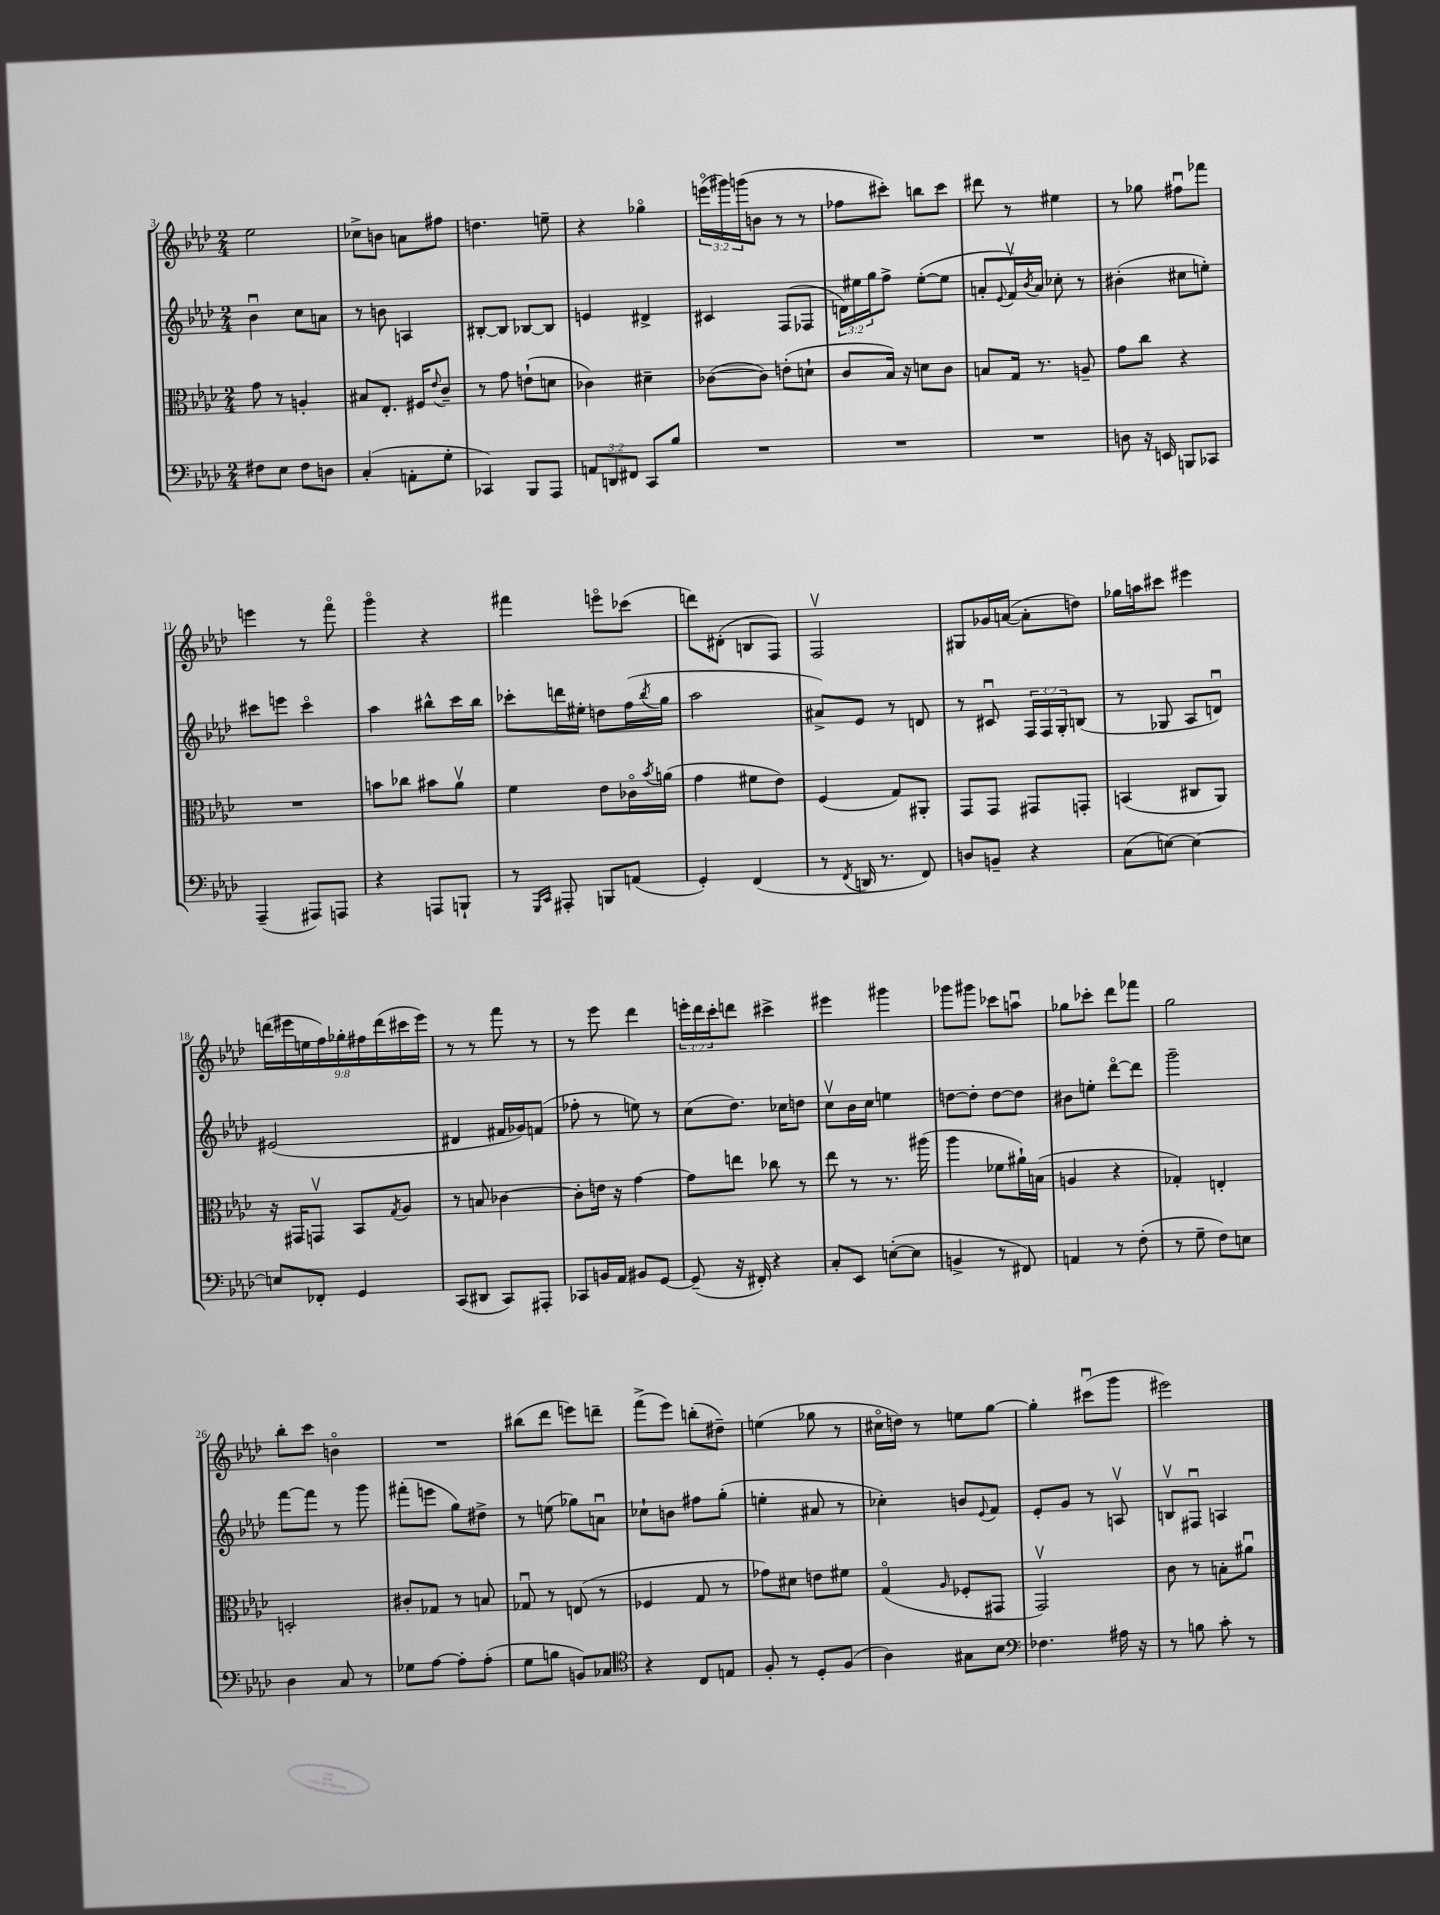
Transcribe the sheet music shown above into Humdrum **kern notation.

**kern	**kern	**kern	**kern
*staff4	*staff3	*staff2	*staff1
*clefF4	*clefC3	*clefG2	*clefG2
*k[b-e-a-d-]	*k[b-e-a-d-]	*k[b-e-a-d-]	*k[b-e-a-d-]
*M2/4	*M2/4	*M2/4	*M2/4
8F#	8g	4b-u	2ee-
8E-	8r	.	.
8F#	4A'	8cc	.
8D	.	8a	.
=	=	=	=
(4C'	8B#	8r	8cc-^
.	8.E-'	8b	8b
8AA'	.	4A	8a
.	16F#	.	.
.	8qqe-	.	.
8G'	8c~	.	8ff#
=	=	=	=
4CC-)	8r	[8B#'	4.dd
.	8g	8B#]	.
8BBB-	(8e`	[8B-	.
8AAA-	8d	8B-]	8ee~
=	=	=	=
12AA	4c-)	4e	4r
12DD	.	.	.
12FF#	.	.	.
8CC	4d#~	4d#^	4gg-o
8B-	.	.	.
=	=	=	=
2r	([8c-	4c#	(24eeeo
.	.	.	24ggg#)
.	.	.	(24ggg
.	8c-])	.	8b
.	(8e'	(8F	8r
.	8d`	8F-	8r
=	=	=	=
2r	8c	24d)	8ff-
.	.	24ee#	.
.	.	24gg	.
.	16B-)	8ff^	8ccc#')
.	16r	.	.
.	8d	([8ee#'	8bb
.	8c	8ee#]	8ccc#
=	=	=	=
2r	8B	8a'	8ddd#
.	.	8qqe-	.
.	16G	16fv)	8r
.	.	8qb-	.
.	8.r	16a	.
.	.	8cc-'	4ee#
.	8A~	8r	.
=	=	=	=
8D	8g	(4b#'	8r
16r	8cc	.	8gg-
16EE	.	.	.
8BBB	4r	8cc#	8ff#u
8CC-	.	8ee')	8fff-
=	=	=	=
(4AAA-~	2r	8ccc#	4eee
.	.	8eee	.
8AAA#)	.	4ccc#o	8r
8AAA	.	.	8fffo
=	=	=	=
4r	8b	4aa-	4gggo
.	8cc-	.	.
8AAA	8b#	8bb#^^	4r
8BBB`	8a-v	16ccc	.
.	.	16bb#	.
=	=	=	=
8r	4f	8ccc-'	4fff#
16qqGGG	.	.	.
16qqCC	.	.	.
8AAA#'	.	16ddd	.
.	.	16ee#'	.
8BBB	8e-	8dd	8eeeo
(8AA	16c-o	(16ff	(8ccc-
.	8qb-	8qbb-	.
.	(16a	16gg	.
=	=	=	=
4GG')	4g	2aa-	8ddd)
.	.	.	(8d#'
(4FF	8f#	.	8B
.	8e-)	.	8F)
=	=	=	=
8r	(4F	8a#^)	2Fv
8qFF	.	.	.
16DD	.	8e-	.
8.r	.	.	.
.	8G)	8r	.
8FF)	8AA#'	8d	.
=	=	=	=
8D	8GG	8r	8G#
8BB~	8GG	8c#u	16g-
.	.	.	([16a
4r	8GG#	24F	8a']
.	.	24F	.
.	.	24G'	.
.	8GG'	(8B	8dd)
=	=	=	=
(8C	(4BB	8r	16gg-
.	.	.	16aa
[8E)	.	8G-	8ccc#
4E_	8C#	8A-	4eee#
.	8AA-)	8du)	.
=	=	=	=
8E]	16r	(2e#	(18ddd
.	.	.	18eee#
.	16GG#	.	.
.	.	.	18ee
8FF-'	8GGv	.	.
.	.	.	18ff)
.	.	.	18gg-'
4GG	8BB-	.	.
.	.	.	18ff#
.	.	.	(18ddd
.	8qG	.	.
.	8A-	.	.
.	.	.	18ccc#
.	.	.	18eee#)
=	=	=	=
(8CC	8r	4d#	8r
8DD#	8B	.	8r
8CC)	[4c-	16f#	8fff
.	.	16g-)	.
8AAA#'	.	(8f	8r
=	=	=	=
8CC-	8c-']	8ff-'	8r
16BB	16e	8r	8eee-
16AA-	16r	.	.
8BB#	[4g	8ee)	4ddd-
[8GG	.	8r	.
=	=	=	=
(8GG~]	8g]	(8cc	24eee'
.	.	.	24ddd-
.	.	.	24ccc'
16r	8ee	8.dd-)	8ddd
16FF#')	.	.	.
4r	8cc-	.	4ccc#^
.	.	16cc-	.
.	8r	8dd	.
=	=	=	=
8C'	8ee-	8ccv	4eee#
8EE-	8r	16b-	.
.	.	16cc	.
([8E'	8.r	4ee	4ggg#
8E]	.	.	.
.	(16aa#	.	.
=	=	=	=
4BB^	4aa-	[8dd	8ggg-
.	.	8dd']	8ggg#
8r	8f-	[8dd	8ccc-
8FF#)	16a#`)	8dd]	8aau
.	(16B	.	.
=	=	=	=
4AA	4A	8b#	8gg-
.	.	8ee'	8ccc-'
8r	4r	[8ddd-o	8ddd-
(8F'	.	8ddd-]	8fff-
=	=	=	=
8r	4G-')	2ggg~	2gg
8G~	.	.	.
8F)	4E'	.	.
8E	.	.	.
=	=	=	=
4D-	2D'	[8fff	8bb-'
.	.	8fff]	8ccc
8C	.	8r	4bo
8r	.	8ggg	.
=	=	=	=
8G-	8c#'	(8fff#'	2r
[8A-	8G-	8eee	.
8A-']	8r	8gg)	.
(8A-'	8B	8dd#^	.
=	=	=	=
8G	8G-u	8r	(8bb#
8B	8r	(8ee	8ddd-
8BB)	(8E	8gg-)	8eee)
8C-	8r	8au	8ddd~
=	=	=	=
*clefC4	*	*	*
4r	4F-	8cc-`	(8fff^
.	.	8b	8eee-)
8C	8G	8ff#	(8bb'
8E	8r	(8gg'	8dd#~)
=	=	=	=
8F'	8g-)	4ee'	(4ee
8r	8d#	.	.
8D-'	8e	8a#	8gg-
(8F	8f#	8r	8r
=	=	=	=
4A-)	(4Go	4cc-')	16cc#o
.	.	.	16dd)
.	.	.	8r
.	16qqA-	.	.
8G#	8F-'	8b	8ee
.	.	8qqe-	.
8B-	8GG#	8f	[8gg
=	=	=	=
*clefF4	*	*	*
4.F-	2GGv)	8e-'	4gg']
.	.	8g	.
.	.	8r	(8ccc#u
16A#	.	8Av	8ggg
16r	.	.	.
=	=	=	=
8r	8c	8Bv	2eee#)
8B	8r	8F#u	.
8c'	8B'	4A	.
8r	8a#u	.	.
==	==	==	==
*-	*-	*-	*-
